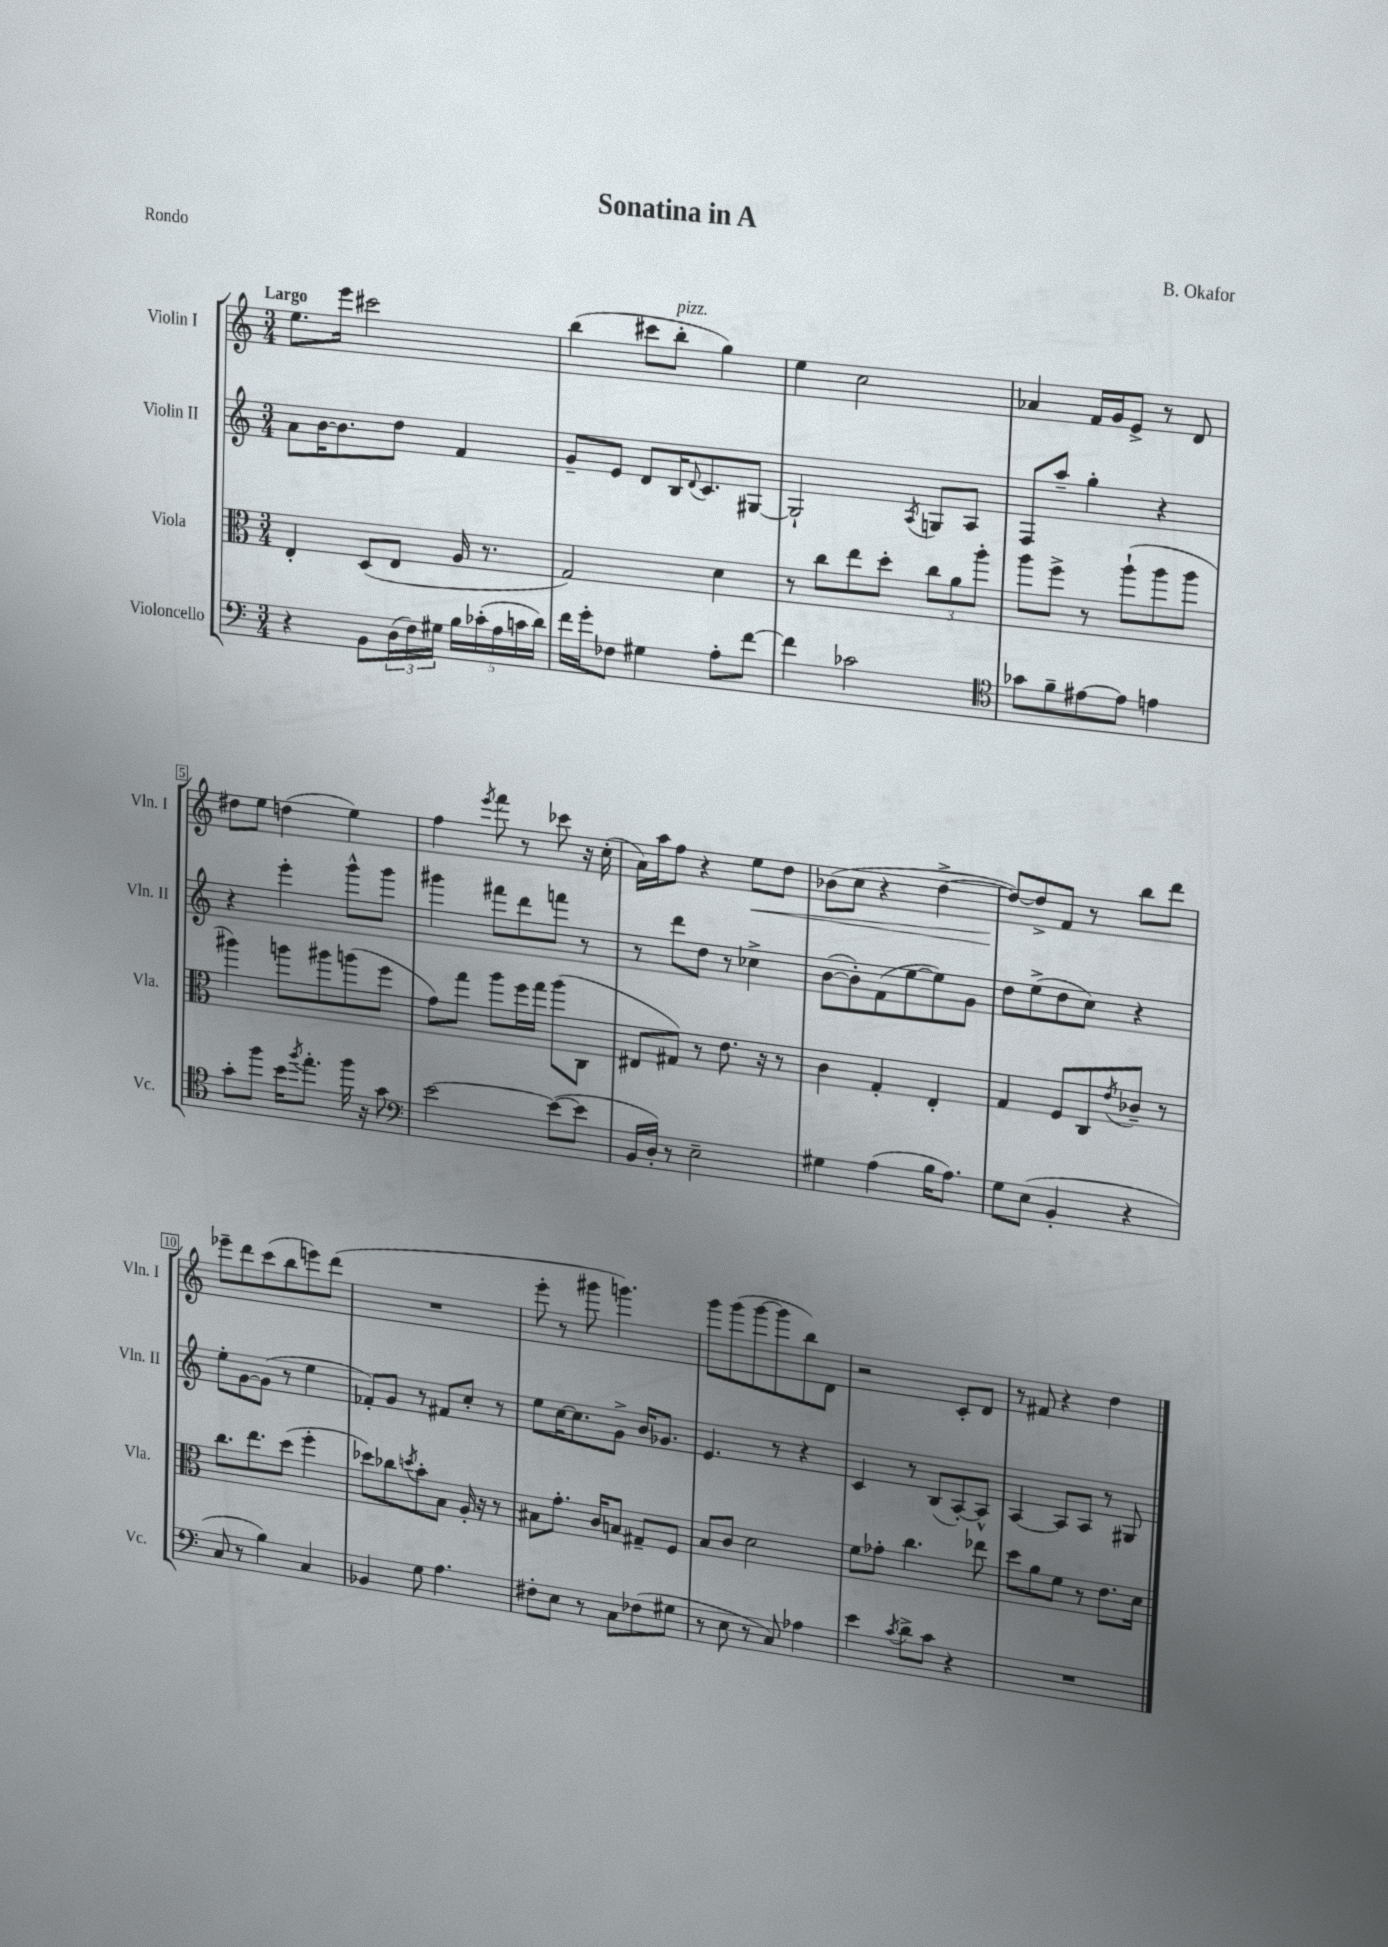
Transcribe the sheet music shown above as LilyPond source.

\header { title = "Sonatina in A" composer = "B. Okafor" piece = "Rondo" }
<<
\new StaffGroup <<
\new Staff = "s0" \with { instrumentName = "Violin I" shortInstrumentName = "Vln. I" } {
    \clef treble \key c \major \numericTimeSignature \time 3/4 \tempo "Largo"
    e''8. e'''16 cis'''2 |
    b''4( cis'''8 b''8-.^\markup { \italic "pizz." } g''4) |
    e''4 c''2 |
    aes'4 f'16 g'16 e'8-> r8 d'8 |
    dis''8 e''8 d''4( e''4) |
    f''4 \acciaccatura { e'''8 } f'''8 r8 ces'''8 r16 c''16-.( |
    a'16) a''16 f''8 r4 e''8\< d''8 |
    bes'8( c''8 r4 d''4~-> |
    d''8~\!) d''8-> f'8 r8 b''8 d'''8 |
    ees'''8-- d'''8 c'''8( b''8 e'''8) d'''8( |
    R2. |
    e'''8-. r8 gis'''8 g'''4.) |
    g'''8 g'''8( g'''8~ g'''8 b''8) d'8 |
    r2 c'8-. d'8 |
    r8 fis'8 r4 d''4 \bar "|." |
}
\new Staff = "s1" \with { instrumentName = "Violin II" shortInstrumentName = "Vln. II" } {
    \clef treble \key c \major \numericTimeSignature \time 3/4
    a'8 b'16~ b'8. d''8 f'4 |
    g'8-- e'8 d'8 b16 \appoggiatura { d'8 } c'8. gis8~ |
    gis2-! \acciaccatura { a8 } g8 a8 |
    f8 a''8-- g''4-. r4 |
    r4 e'''4-. g'''8-^ g'''8 |
    gis'''4 fis'''8 d'''8 f'''8 r8 |
    r8 d'''8 d''8 r8 ces''4-> |
    b'8~( b'8-.) f'8( e''8~ e''8) g'8 |
    d''8 e''8->( d''8 c''8) r4 |
    e''8-. g'8~ g'8( r8 e''4 |
    fes'8-.) g'8 r8 fis'8 c''8-. r8 |
    e''8 c''16~ c''8. g'8-> b'16 ges'8. |
    e'4. r8 r4 |
    c'4 r8 b8( a8~-.) a8-^ |
    a4~ a8 a8 r8 gis8 \bar "|." |
}
\new Staff = "s2" \with { instrumentName = "Viola" shortInstrumentName = "Vla." } {
    \clef alto \key c \major \numericTimeSignature \time 3/4
    e4-. d8( e8 a16 r8. |
    g2) d'4 |
    r8 c''8 e''8 d''8-. \tuplet 3/2 { c''8 a'8 a''8-. } |
    a''8 f''8-> r8 a''8-!( a''8 a''8 |
    ais''4) a''8 ais''8 a''8( f''8 |
    g'8) g''8 a''8 f''16 g''16 a''8( c8 |
    eis8 gis8) r8 e'8. r16 r8 |
    c'4 g4-. e4-. |
    g4 f8 c8 \acciaccatura { e'8 } ces'8-- r8 |
    c''8. e''8. d''8( f''4-. |
    des''8) ces''8 \acciaccatura { d''8 } b'8-. b8 a16-. r16 r8 |
    bis8 g'8.-. c'16 b8 gis8-- f8 |
    b8 c'8 d'2 |
    f'8 ges'8-. c''4. ees''8 |
    d''8 a'8 f'8 r8 e'8. d'16 \bar "|." |
}
\new Staff = "s3" \with { instrumentName = "Violoncello" shortInstrumentName = "Vc." } {
    \clef bass \key c \major \numericTimeSignature \time 3/4
    r4 b,8 \tuplet 3/2 { d16( f16) gis16 } \tuplet 5/4 { b16 ces'16-.( a16 c'16 d'16) } |
    f'16 g'16-. fes8 gis4 a8-. f'8~ |
    f'4 ces'2 |
    \clef tenor ges'8 f'8-- eis'8~ eis'8 e'4 |
    g'8-. f''8 b'16 \acciaccatura { f''8 } e''8.-. f''16 r16 g'8 |
    \clef bass e'2~ e'8~( e'8 |
    b,16 d16-.) r8 e2-- |
    gis4 a4( b16 a8.) |
    g8 e8( b,4-. r4 |
    c8 r8 b4) c4 |
    bes,4 g8 a4. |
    fis8-. e8 r8 c8 fes8( gis8 |
    r8 e8 r8 c8) aes4 |
    e'4 \acciaccatura { c'8 } d'8-> c'8 r4 |
    R2. \bar "|." |
}
>>
>>
\layout { \context { \Score \override BarNumber.stencil = #(make-stencil-boxer 0.1 0.3 ly:text-interface::print) } }
